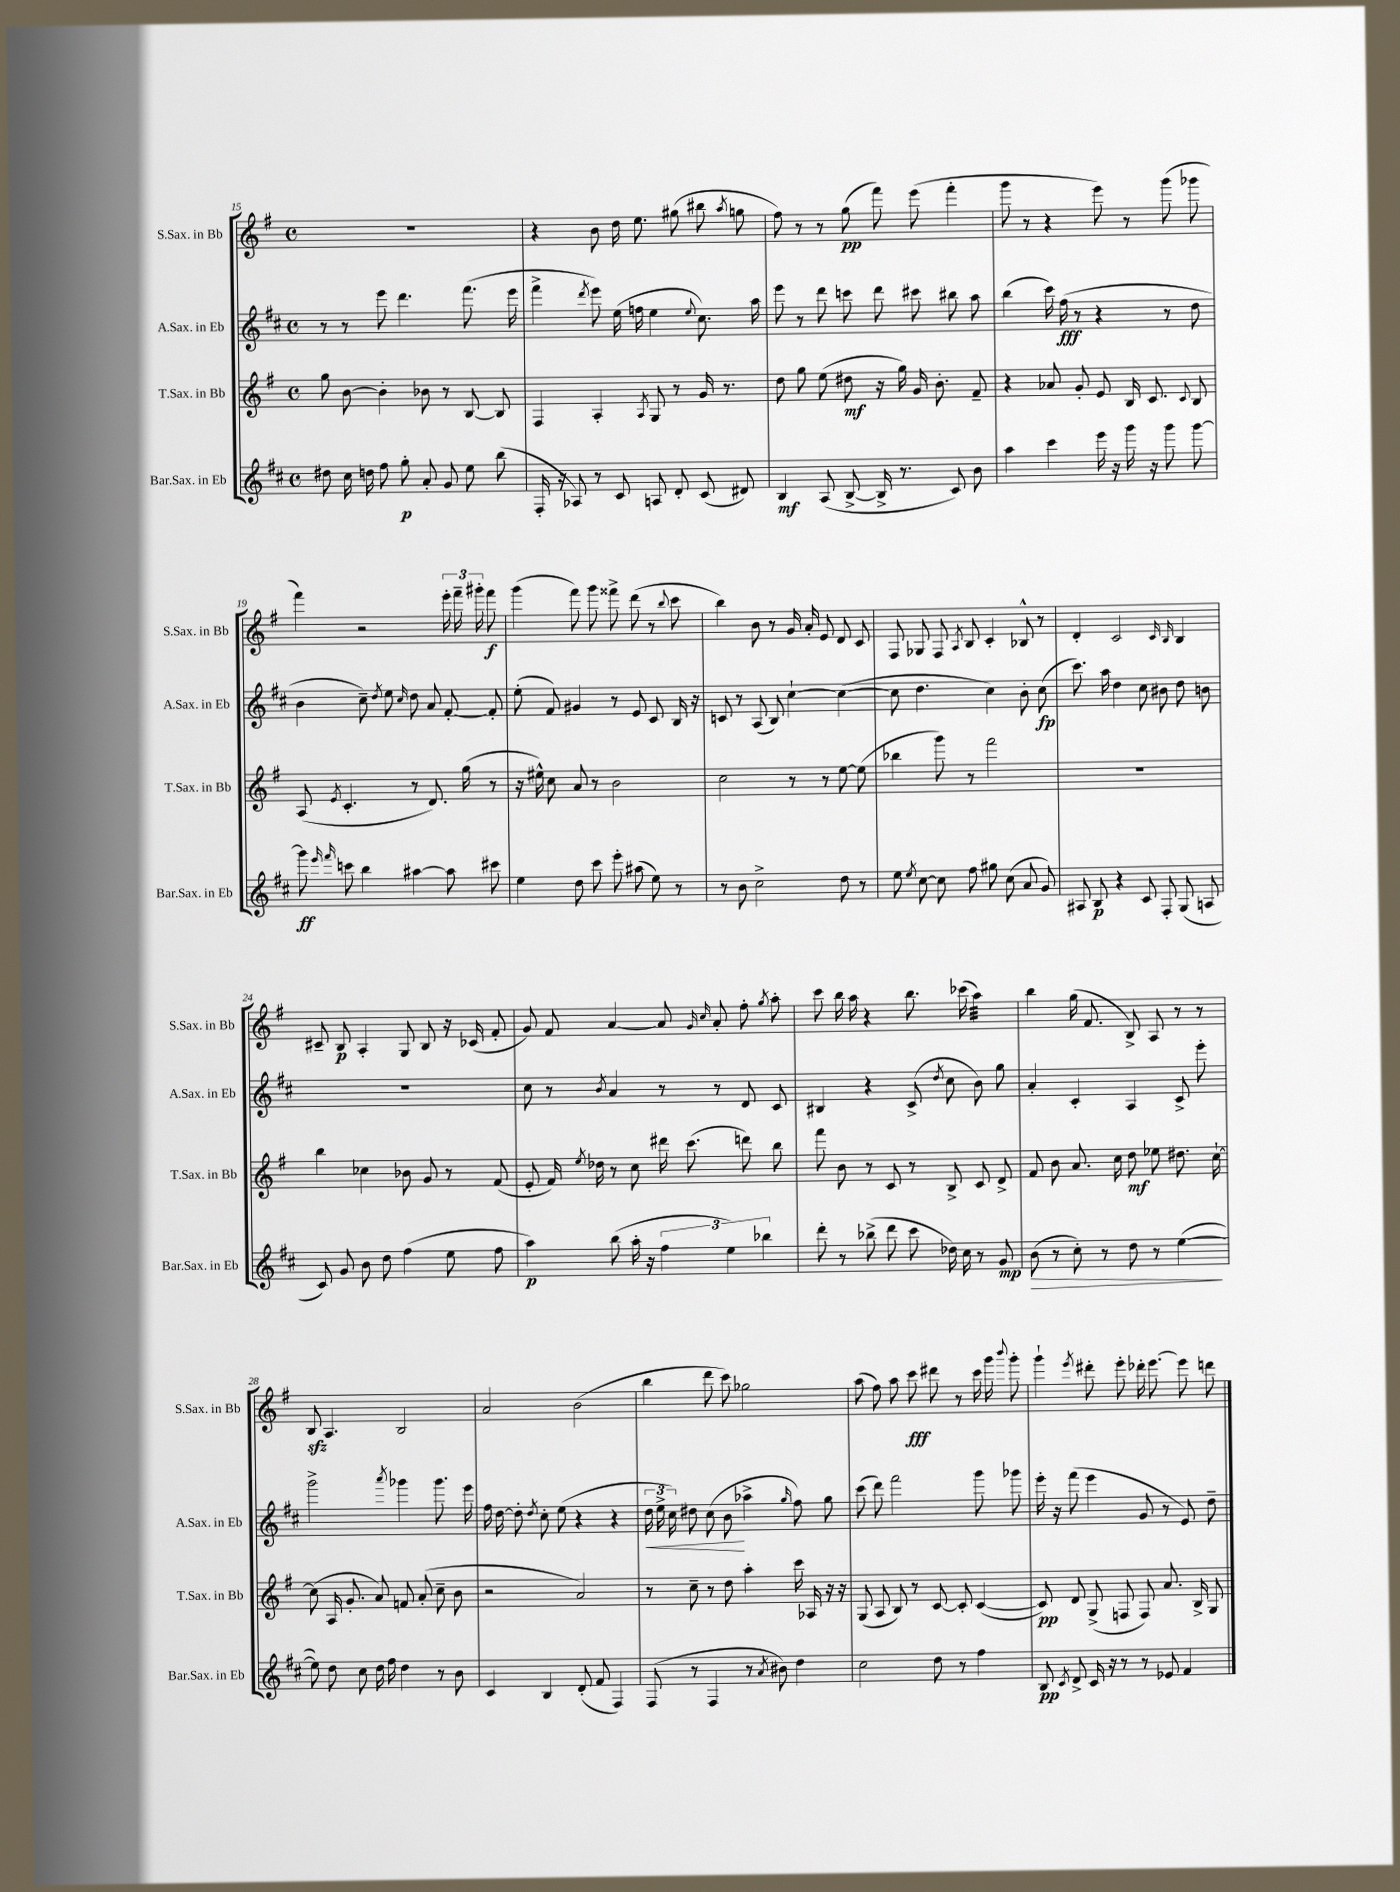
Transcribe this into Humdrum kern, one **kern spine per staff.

**kern	**kern	**kern	**kern
*staff4	*staff3	*staff2	*staff1
*clefG2	*clefG2	*clefG2	*clefG2
*k[f#c#]	*k[f#]	*k[f#c#]	*k[f#]
*M4/4	*M4/4	*M4/4	*M4/4
*met(c)	*met(c)	*met(c)	*met(c)
8dd#	8gg	8r	1r
16cc#	[8b	8r	.
16dd	.	.	.
8ff#	4b']	8eee	.
8gg'	.	4.ddd	.
8a'	8b-	.	.
8g	8r	.	.
8ee	[8B	(8.fff#	.
(8bb	8B]	.	.
.	.	16eee	.
=	=	=	=
16F#'	4F#	4fff#^	4r
16r	.	.	.
8A-)	.	.	.
.	.	8qddd	.
8r	4A'	8eee)	8b
8c#	.	(16ee	16dd
.	.	16ff	8.ee
.	8qA	.	.
8A	8G	4ee	.
8d'	8r	.	(8gg#
.	.	8qqee	.
(8c#	16g	8.cc#)	8bb#
.	8.r	.	.
.	.	.	8qaa
8d#)	.	.	8gg
.	.	16aa	.
=	=	=	=
4B	8dd	8eee	8ff#)
.	8gg	8r	8r
(8A	(8ee	8ddd	8r
[8B^	8dd#	8ccc	(8gg
16B^]	16r	8ddd	8fff#)
8.r	16gg)	.	.
.	16g	8ccc#	(8eee
.	8.b'	.	.
8c#)	.	8bb#	4fff#'
8b	8f#~	8aa	.
=	=	=	=
4aa	4r	(4bb	8ggg
.	.	.	8r
4ccc#	8a-	16ccc#)	4r
.	.	(16ff#	.
.	8g'	8r	.
16eee	8e	4r	8eee)
16r	.	.	.
16ggg	16B	.	8r
16r	8.c	.	.
8ggg	.	8r	(8ggg
.	8qqc	.	.
[8ggg	8B	8dd	8ggg-
=	=	=	=
8ggg]	(8A	4b	4fff#)
16qqeee	.	.	.
16qqfff#	8qe	.	.
8ccc	4.c'	.	.
4bb	.	8cc#~)	2r
.	.	8qdd	.
.	.	8ee	.
.	.	16qqcc#	.
[4aa#	8r	8dd	.
.	8.d)	8a	.
8aa#]	.	[8f#'	24eee'
.	.	.	24fff#~
.	(16gg	.	.
.	.	.	24ggg#'
8ccc#	8r	8f#']	8fff#
=	=	=	=
4ee	16r	(8ee'	(4ggg
.	16ee#^^)	.	.
.	8cc	8f#)	.
8dd	8a	4g#	8fff#)
8ccc#	8r	.	8ggg
8eee'	2b	8r	8fff##^
(8aa#	.	8e	(8ddd
8ee)	.	8c#	8r
.	.	.	8qqbb
8r	.	16B	8ccc
.	.	16r	.
=	=	=	=
8r	2cc	8c	4bb)
8b	.	8r	.
2cc#^	.	(8A	8b
.	.	8B)	8r
.	8r	[4cc#`	16g
.	.	.	16a'
.	8r	.	8e
8dd	[8ee	(4cc#_	8d
8r	(8ee]	.	8c
=	=	=	=
8ee	4bb-	8cc#]	8F#
8qee	.	.	.
[8cc#	.	4.dd	8G-
8cc#]	8ggg)	.	8F#
.	.	.	8qA
8ff#	8r	.	8B
8gg#	2fff#	4cc#)	4c'
(8cc#	.	.	.
8a	.	8b'	8B-^^
8g)	.	(8cc#	8r
=	=	=	=
8A#	1r	8.ccc#)	4d'
8B	.	.	.
.	.	16aa	.
4r	.	4dd	2c
8c#	.	8cc#	.
8F#'	.	8b#	.
.	.	.	16qqc
.	.	.	16qqB
(8G	.	8dd	4B
8A	.	8b	.
=	=	=	=
8c#)	4bb	1r	8c#~
8g	.	.	8B
8b	4cc-	.	4A'
8dd	.	.	.
(4ff#	8b-	.	8G
.	8g	.	8B
8ee	8r	.	16r
.	.	.	(16c-
8ff#	(8f#	.	8f#'
=	=	=	=
4aa)	8e'	8cc#	8g)
.	16f#)	8r	8f#
.	8qee	.	.
.	16dd-	.	.
.	.	8qb	.
(8bb	8r	4a	[4a
16aa'	8cc	.	.
16r	.	.	.
6ff#	16ddd#	8r	8a]
.	(8.ccc	.	.
.	.	.	16qqg
.	.	.	16qqcc
.	.	8r	8a'
6ee)	.	.	.
.	8ddd)	8d	8ff#'
6bb-	.	.	.
.	.	.	8qgg
.	8bb	8c#	8aa'
=	=	=	=
8ddd'	8fff#	4B#	8ccc
8r	8b	.	16bb
.	.	.	16aa
(8bb-^	8r	4r	4r
8ddd	8c	.	.
8ccc#	8r	(8c#^	8.bb
.	.	8qdd	.
16dd-)	8B^	8cc#	.
16cc#	.	.	(16ccc-
8r	8c	8b)	4aa)
8g	8d^	8gg	.
=	=	=	=
(8b	8f#	4a'	4bb
8r	8b	.	.
8cc#')	8.a	4c#'	(16gg
.	.	.	8.f#
8r	.	.	.
.	16cc	.	.
8dd	8dd	4A	8B^)
8r	8ee-	.	8A
([4ee	8.dd#	8c#^	8r
.	.	8eee'	8r
.	[16cc`	.	.
=	=	=	=
8ee])	(8cc]	2ggg^	8B
8dd	16A	.	4.A
.	8.g'	.	.
8cc#	.	.	.
16dd	8a)	.	.
16ff#	.	.	.
.	.	8qaaa	.
4dd	8f	4ggg-	2B
.	(8a'	.	.
8r	8cc~	8.ggg-	.
8b	8b	.	.
.	.	16eee	.
=	=	=	=
4c#	2r	16ff#	2a
.	.	[16dd	.
.	.	8dd']	.
.	.	8qdd	.
4B	.	8cc#'	.
.	.	(8ee	.
(8d'	2a)	4r	(2b
8f#	.	.	.
4F#)	.	4r	.
=	=	=	=
(8F#	8r	24dd	4bb
.	.	24ee^	.
.	.	24cc#)	.
8r	8cc~	8dd#	.
4F#	8r	(8cc#	8ddd
.	8dd	8b	8ccc)
8r	4aa'	4aa-^	2gg-
8qa	.	.	.
8b#)	.	.	.
.	.	16qqgg	.
4dd	16ccc	8ff#)	.
.	16A-	.	.
.	16r	8gg	.
.	16r	.	.
=	=	=	=
2cc#	(8G	(8ccc#	(8aa
.	8A	8ddd)	8ff#)
.	8B)	2fff#	8aa
.	8r	.	8ccc
8dd	[8c	.	8ddd#
8r	8c']	.	8r
4ff#	([4c	8ggg	16ccc
.	.	.	16ggg
.	.	.	8qqbbb
.	.	8ggg-	8ggg'
=	=	=	=
8B	8c])	16eee'	4ggg`
.	.	16r	.
8qc#	.	.	.
8d^	8d	(8fff#	.
.	.	.	8qeee
16c#	(8G^	4eee	8ddd#'
16r	.	.	.
8r	8F	.	8eee'
8r	8F)	8g	16ddd-'
.	.	.	[8.eee
8e-	8.a	8r	.
4f#	.	8e)	8eee]
.	16B^	.	.
.	8G	8dd~	8ddd
==	==	==	==
*-	*-	*-	*-
